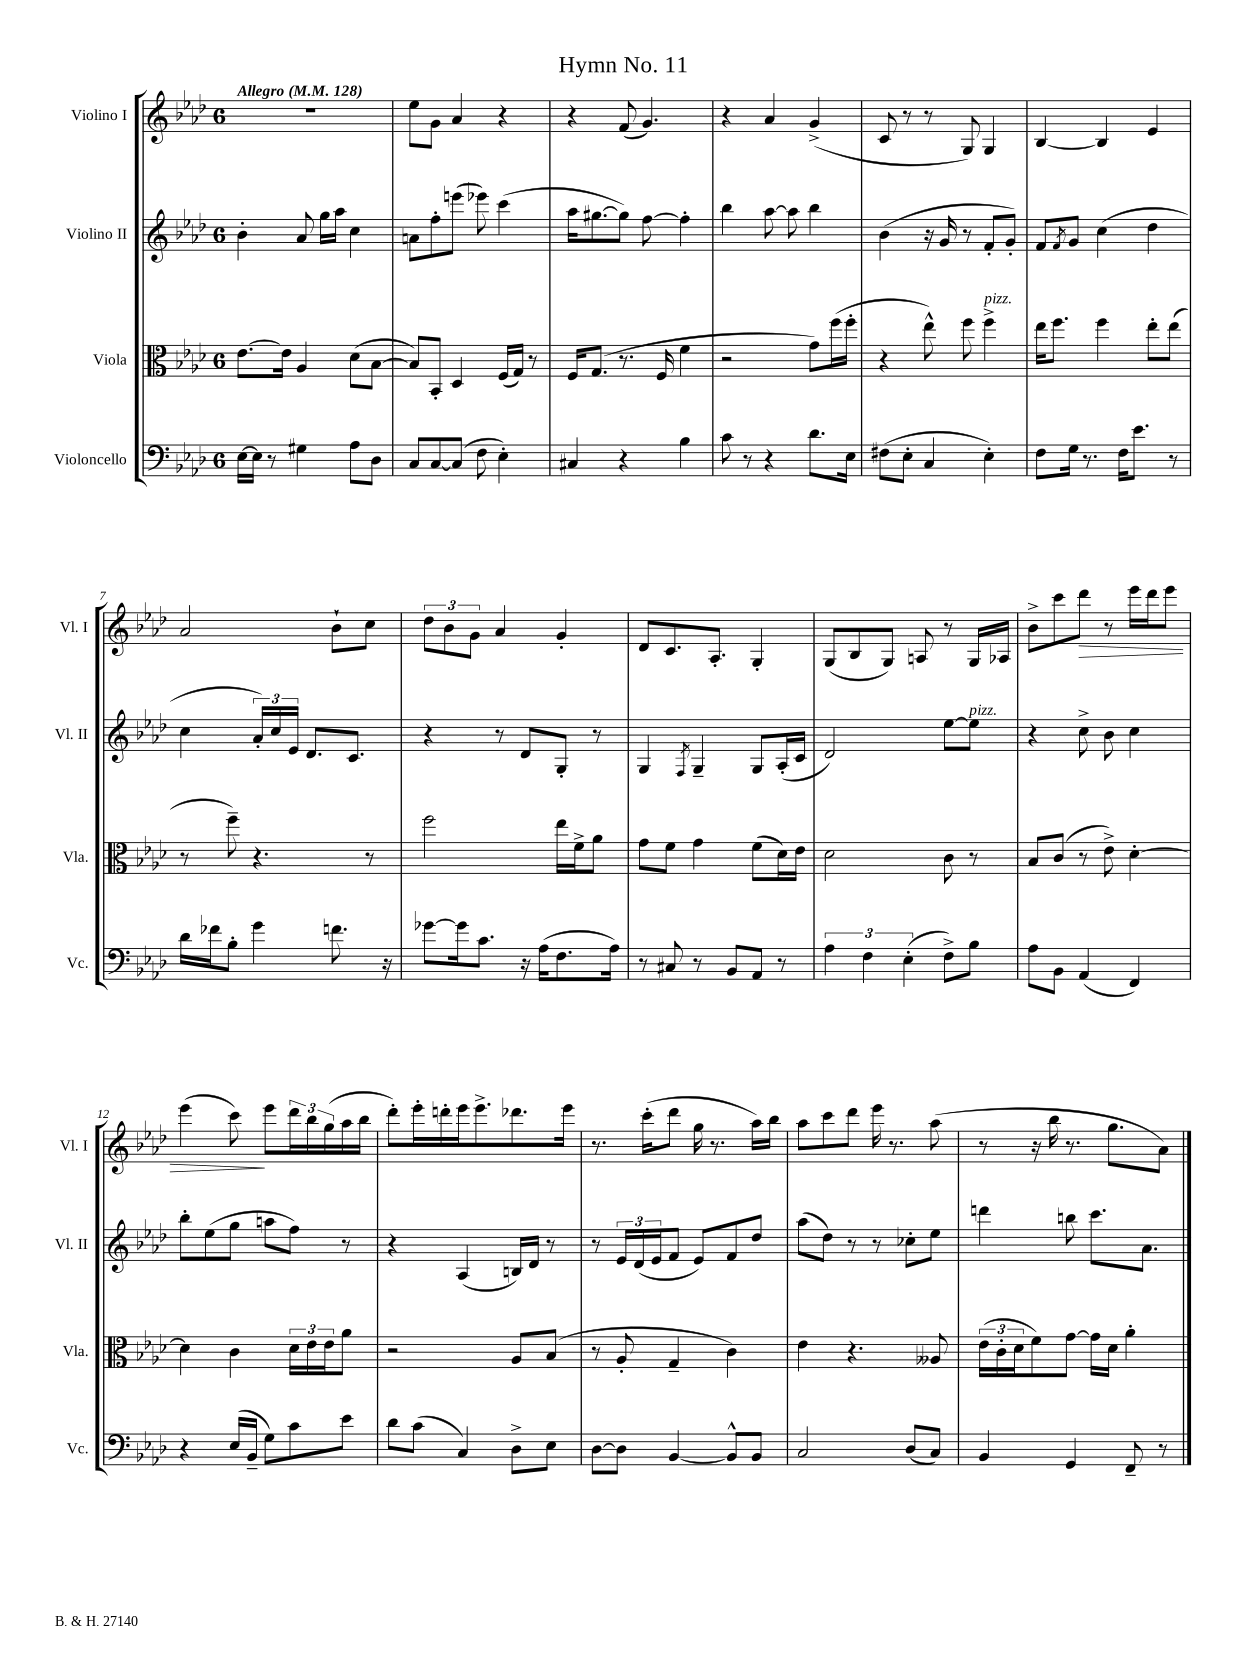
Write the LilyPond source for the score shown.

\header { title = "Hymn No. 11" }
<<
\new StaffGroup <<
\new Staff = "s0" \with { instrumentName = "Violino I" shortInstrumentName = "Vl. I" } {
    \clef treble \key aes \major \once \override Staff.TimeSignature.style = #'single-digit \time 6/8 \tempo "Allegro" 4 = 128
    R2. |
    ees''8 g'8 aes'4 r4 |
    r4 f'8( g'4.) |
    r4 aes'4 g'4->( |
    c'8 r8 r8 g8) g4 |
    bes4~ bes4 ees'4 |
    aes'2 bes'8-! c''8 |
    \tuplet 3/2 { des''8 bes'8 g'8 } aes'4 g'4-. |
    des'8 c'8. aes8.-. g4-. |
    g8( bes8 g8) a8 r8 g16 aes16 |
    bes'8-> c'''8 des'''8\> r8 ees'''16 des'''16 ees'''8 |
    ees'''4( c'''8\!) ees'''8 \tuplet 3/2 { des'''16 bes''16 g''16( } aes''16 bes''16 |
    des'''8-.) ees'''16-. d'''16-. ees'''16 ees'''8.-> des'''8. ees'''16 |
    r8. c'''16-.( des'''8 g''16 r8. aes''16) bes''16 |
    aes''8 c'''8 des'''8 ees'''16 r8. aes''8( |
    r8 r16 bes''16 r8. g''8. aes'8) \bar "|." |
}
\new Staff = "s1" \with { instrumentName = "Violino II" shortInstrumentName = "Vl. II" } {
    \clef treble \key aes \major \once \override Staff.TimeSignature.style = #'single-digit \time 6/8
    bes'4-. aes'8 g''16 aes''16 c''4 |
    a'8 f''8-. e'''8( ees'''8) c'''4( |
    aes''16 gis''8.~ gis''8) f''8~ f''4-. |
    bes''4 aes''8~ aes''8 bes''4 |
    bes'4( r16 g'16 r8 f'8-. g'8-.) |
    f'8 \acciaccatura { f'8 } g'8 c''4( des''4 |
    c''4 \tuplet 3/2 { aes'16-.) c''16 ees'16 } des'8. c'8. |
    r4 r8 des'8 g8-. r8 |
    g4 \acciaccatura { f8 } g4-- g8 aes16-.( c'16 |
    des'2) ees''8~ ees''8^\markup { \italic "pizz." } |
    r4 c''8-> bes'8 c''4 |
    bes''8-. ees''8( g''8 a''8 f''8) r8 |
    r4 aes4( b16) des'16 r8 |
    r8 \tuplet 3/2 { ees'16 des'16( ees'16 } f'8 ees'8) f'8 des''8 |
    aes''8( des''8) r8 r8 ces''8-. ees''8 |
    d'''4 b''8 c'''8. aes'8. \bar "|." |
}
\new Staff = "s2" \with { instrumentName = "Viola" shortInstrumentName = "Vla." } {
    \clef alto \key aes \major \once \override Staff.TimeSignature.style = #'single-digit \time 6/8
    ees'8.~ ees'16 aes4 des'8( bes8~ |
    bes8) bes,8-. des4 f16( g16) r8 |
    f16 g8.( r8. f16 f'4 |
    r2 g'8) f''16( f''16-. |
    r4 ees''8-^) f''8 f''4->^\markup { \italic "pizz." } |
    ees''16 f''8. f''4 ees''8-. ees''8( |
    r8 f''8--) r4. r8 |
    f''2 ees''16 f'16-> aes'8 |
    g'8 f'8 g'4 f'8( des'16) ees'16 |
    des'2 c'8 r8 |
    bes8 c'8( r8 ees'8->) des'4~-. |
    des'4 c'4 \tuplet 3/2 { des'16 ees'16 ees'16 } aes'8 |
    r2 aes8 bes8( |
    r8 aes8-. g4-- c'4) |
    ees'4 r4. aeses8 |
    \tuplet 3/2 { ees'16( c'16-. des'16 } f'8) g'8~ g'16 des'16 aes'4-. \bar "|." |
}
\new Staff = "s3" \with { instrumentName = "Violoncello" shortInstrumentName = "Vc." } {
    \clef bass \key aes \major \once \override Staff.TimeSignature.style = #'single-digit \time 6/8
    ees16~ ees16 r8 gis4 aes8 des8 |
    c8 c8~ c8( f8 ees4-.) |
    cis4 r4 bes4 |
    c'8 r8 r4 des'8. ees16 |
    fis8( ees8-. c4 ees4-.) |
    f8 g16 r8. f16 ees'8. r8 |
    des'16 fes'16 bes8-. g'4 f'8. r16 |
    ges'8~ ges'16 c'8. r16 aes16( f8. aes16) |
    r8 cis8 r8 bes,8 aes,8 r8 |
    \tuplet 3/2 { aes4 f4 ees4-.( } f8->) bes8 |
    aes8 bes,8 aes,4( f,4) |
    r4 ees16( bes,16-- g8) c'8 ees'8 |
    des'8 c'8( c4) des8-> ees8 |
    des8~ des8 bes,4~ bes,8-^ bes,8 |
    c2 des8( c8) |
    bes,4 g,4 f,8-- r8 \bar "|." |
}
>>
>>
